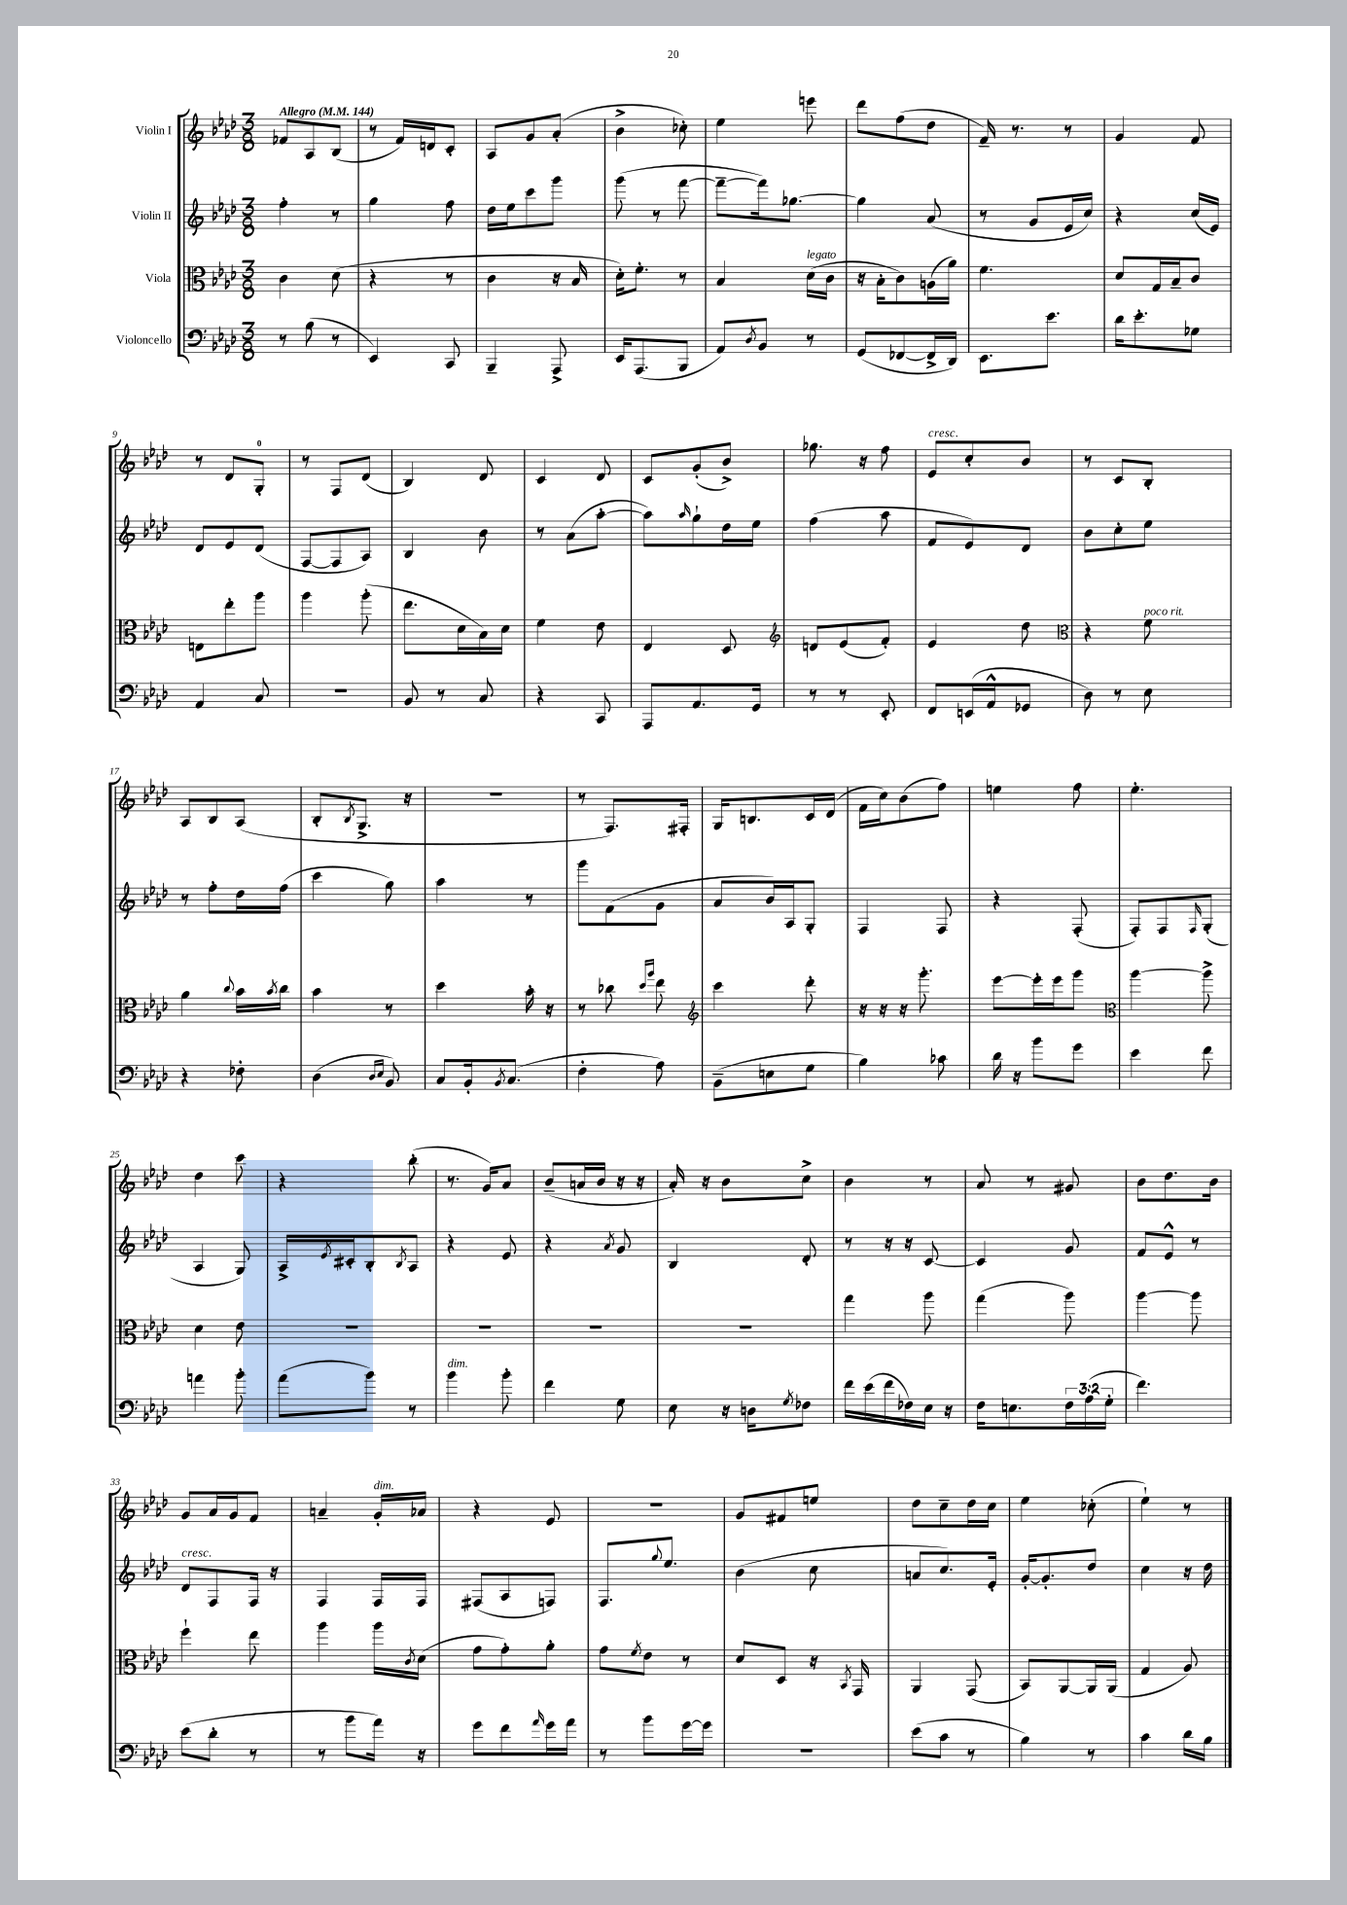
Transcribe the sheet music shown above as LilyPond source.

<<
\new StaffGroup <<
\new Staff = "s0" \with { instrumentName = "Violin I" } {
    \clef treble \key aes \major \numericTimeSignature \time 3/8 \tempo "Allegro" 4 = 144
    fes'8 aes8 bes8( |
    r8 f'16) d'16 c'8-. |
    aes8 g'8 aes'8-.( |
    bes'4-> ces''8-.) |
    ees''4 e'''8 |
    des'''8 f''8( des''8 |
    f'16--) r8. r8 |
    g'4 f'8 |
    r8 des'8 g8-0-. |
    r8 f8 des'8( |
    bes4) des'8 |
    c'4 des'8 |
    c'8 g'8-.( bes'8->) |
    ges''8. r16 f''8 |
    ees'8^\markup { \italic "cresc." } c''8-. bes'8 |
    r8 c'8 bes8-. |
    aes8 bes8 aes8( |
    bes8-. \acciaccatura { bes8 } g8.-> r16 |
    R4. |
    r8 f8.) fis16-. |
    g16 b8. c'16 des'16( |
    f'16 c''16) bes'8( f''8) |
    e''4 f''8 |
    ees''4.-. |
    des''4 c'''8 |
    r4 bes''8-.( |
    r8. g'16) aes'8 |
    bes'8--( a'16 bes'16 r16 r16 |
    aes'16-.) r16 bes'8 c''8-> |
    bes'4 r8 |
    aes'8 r8 gis'8 |
    bes'8 des''8. bes'16 |
    g'8 aes'16 g'16 f'8 |
    a'4-- g'16-.^\markup { \italic "dim." } aes'16 |
    r4 ees'8 |
    R4. |
    g'8 fis'8 e''8 |
    des''8 c''8-- des''16 c''16 |
    ees''4 ces''8-.( |
    ees''4-!) r8 \bar "|." |
}
\new Staff = "s1" \with { instrumentName = "Violin II" } {
    \clef treble \key aes \major \numericTimeSignature \time 3/8
    f''4-. r8 |
    g''4 f''8 |
    des''16 ees''16 c'''8 g'''8 |
    g'''8( r8 f'''8~ |
    f'''8~-- f'''16) ges''8.~ |
    ges''4 aes'8( |
    r8 g'8 ees'16 c''16) |
    r4 c''16( ees'16) |
    des'8 ees'8 des'8( |
    f8~ f8 aes8) |
    bes4 bes'8 |
    r8 aes'8( aes''8~-. |
    aes''8) \grace { aes''16 } g''8-! des''16 ees''16 |
    f''4( aes''8 |
    f'8 ees'8) des'8 |
    bes'8 c''8-. ees''8 |
    r8 f''8-. des''16 f''16( |
    c'''4 g''8) |
    aes''4 r8 |
    g'''8 f'8( g'8 |
    aes'8 bes'16) aes16 g8-. |
    f4 f8 |
    r4 f8-.( |
    f8-.) f8 \grace { f16 } g8-.( |
    aes4 g8) |
    aes16-> \acciaccatura { ees'8 } cis'16-. bes8-. \acciaccatura { bes8 } aes8 |
    r4 ees'8 |
    r4 \acciaccatura { aes'8 } g'8 |
    bes4 des'8-. |
    r8 r16 r16 c'8~ |
    c'4 g'8 |
    f'8 ees'8-^ r8 |
    des'8^\markup { \italic "cresc." } f8 f16 r16 |
    f4 f16 f16 |
    fis8( aes8 f8) |
    f8. \appoggiatura { g''8 } ees''8. |
    bes'4( c''8 |
    a'8 c''8.) ees'16-. |
    g'16~-. g'8.-. des''8 |
    c''4 r16 des''16 \bar "|." |
}
\new Staff = "s2" \with { instrumentName = "Viola" } {
    \clef alto \key aes \major \numericTimeSignature \time 3/8
    c'4 des'8( |
    r4 r8 |
    c'4 r16 bes16 |
    des'16-.) f'8.-. r8 |
    bes4 des'16^\markup { \italic "legato" }( c'16 |
    r16 bes16-. c'8) a16( aes'16) |
    f'4. |
    des'8 g16 bes16-- c'8 |
    e8 ees''8-. aes''8 |
    aes''4 aes''8-.( |
    ees''8. des'16 bes16) des'16 |
    f'4 ees'8 |
    ees4 des8 |
    \clef treble d'8 ees'8( f'8-.) |
    ees'4 des''8 |
    \clef alto r4 f'8^\markup { \italic "poco rit." } |
    aes'4 \appoggiatura { c''8 } bes'16 \acciaccatura { bes'8 } c''16 |
    bes'4 r8 |
    des''4 bes'16-. r16 |
    r8 ces''8 \grace { des''16 aes''16 } ees''8 |
    \clef treble c'''4 des'''8-. |
    r16 r16 r16 g'''8.-. |
    ees'''8~ ees'''16-. ees'''16 g'''8 |
    \clef alto aes''4~ aes''8-> |
    des'4 ees'8 |
    R4. |
    R4. |
    R4. |
    R4. |
    g''4 aes''8 |
    g''4( aes''8) |
    aes''4~ aes''8 |
    f''4-! ees''8 |
    aes''4 aes''16 \acciaccatura { c'8 } des'16( |
    g'8 g'8-.) aes'8-. |
    g'8 \acciaccatura { f'8 } ees'8 r8 |
    des'8 des8 r16 \acciaccatura { bes,8 } g,16 |
    aes,4 g,8( |
    bes,8) aes,8~ aes,16 aes,16( |
    g4 aes8) \bar "|." |
}
\new Staff = "s3" \with { instrumentName = "Violoncello" } {
    \clef bass \key aes \major \numericTimeSignature \time 3/8 \override Staff.TupletNumber.text = #tuplet-number::calc-fraction-text
    r8 bes8( r8 |
    ees,4) c,8 |
    bes,,4-- aes,,8-> |
    ees,16 aes,,8.( bes,,8 |
    aes,8) \acciaccatura { des8 } bes,8 r8 |
    g,8( fes,8~ fes,16-> des,16) |
    ees,8. ees'8. |
    des'16 ees'8.-. ges8 |
    aes,4 c8 |
    R4. |
    bes,8 r8 c8 |
    r4 c,8 |
    aes,,8 aes,8. g,16 |
    r8 r8 ees,8-. |
    f,8 e,16( aes,16-^ ges,8 |
    des8) r8 ees8 |
    r4 fes8-. |
    des4( \grace { des16 ees16 } bes,8) |
    c8 bes,16-. \acciaccatura { bes,8 } c8.( |
    f4-. aes8) |
    bes,8--( e8 g8 |
    bes4) ces'8 |
    des'16 r16 bes'8 g'8 |
    ees'4 f'8 |
    a'4 bes'8-. |
    aes'8( bes'8) r8 |
    bes'4^\markup { \italic "dim." } bes'8-. |
    f'4 g8 |
    ees8 r16 d16 \acciaccatura { g8 } fes8 |
    f'16 ees'16( f'16 fes16) ees16 r16 |
    f16 e8. \tuplet 3/2 { f16 aes16( g16-. } |
    f'4.) |
    ees'8( des'8-. r8 |
    r8 bes'8 aes'16) r16 |
    g'8 f'8 \grace { aes'16 } g'16 aes'16 |
    r8 bes'8 g'16~ g'16 |
    R4. |
    ees'8( c'8 r8 |
    bes4) r8 |
    c'4 des'16 bes16 \bar "|." |
}
>>
>>
